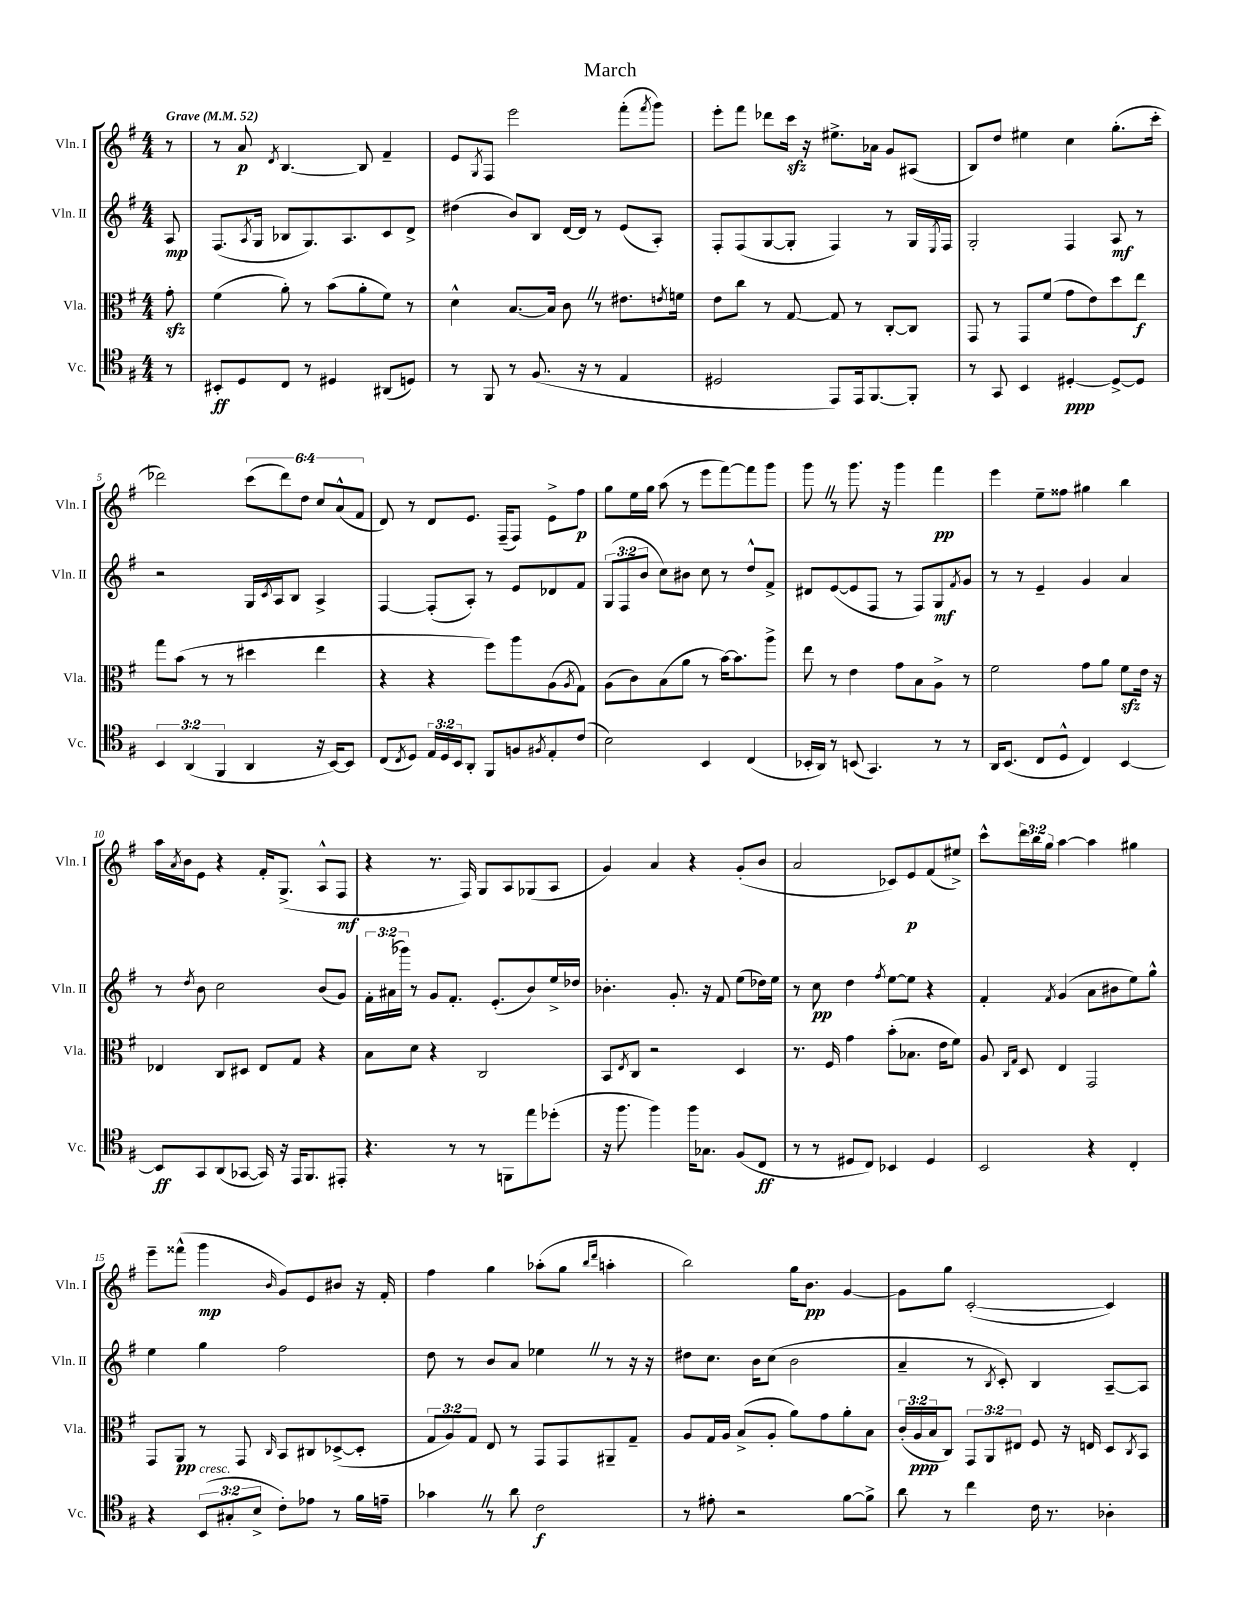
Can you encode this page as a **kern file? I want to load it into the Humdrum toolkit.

**kern	**dynam	**kern	**dynam	**kern	**dynam	**kern	**dynam
*part4	*part4	*part3	*part3	*part2	*part2	*part1	*part1
*staff4	*staff4	*staff3	*staff3	*staff2	*staff2	*staff1	*staff1
*I"Vc.	*	*I"Vla.	*	*I"Vln. II	*	*I"Vln. I	*
*I'Vc.	*	*I'Vla.	*	*I'Vln. II	*	*I'Vln. I	*
*clefC4	*	*clefC3	*	*clefG2	*	*clefG2	*
*k[f#]	*	*k[f#]	*	*k[f#]	*	*k[f#]	*
*M4/4	*	*M4/4	*	*M4/4	*	*M4/4	*
*MM52	*	*MM52	*	*MM52	*	*MM52	*
=	=	=	=	=	=	=	=
!	!	!	!	!	!	!LO:TX:a:B:t=Grave	!
8r	.	8gzz'\	.	8A/	mp	8r	.
=1	=1	=1	=1	=1	=1	=1	=1
8BB#X'/L	ff	(4f#\	.	(8.F#/L	.	8r	.
8D/	.	.	.	.	.	8a/	p
.	.	.	.	8qA/	.	.	.
.	.	.	.	16G/Jk	.	.	.
.	.	.	.	.	.	8qd/	.
8C/J	.	8a'\)	.	8B-X/L	.	[4.B/	.
8r	.	8r	.	8.G/)	.	.	.
4D#X/	.	(8b\L	.	.	.	.	.
.	.	.	.	8.A/	.	.	.
.	.	8a'\	.	.	.	8B/]	.
(8AA#X/L	.	8f#\J)	.	8c/	.	4f#~/	.
8Dn/J)	.	8r	.	8d^/J	.	.	.
=2	=2	=2	=2	=2	=2	=2	=2
8r	.	4d^^\	.	(4dd#X\	.	8e/L	.
.	.	.	.	.	.	8qG/	.
8FF#/	.	.	.	.	.	8F#/J	.
8r	.	[8.B/L	.	8b/L)	.	2eee\	.
(8.F#/	.	.	.	8B/J	.	.	.
.	.	16B/Jk]	.	.	.	.	.
.	.	8cZ\	.	[16d/LL	.	.	.
16r	.	.	.	16d/JJ]	.	.	.
8r	.	8r	.	8r	.	.	.
4E/	.	8.e#X\L	.	(8e/L	.	(8fff#'\L	.
.	.	.	.	.	.	8qfff#/	.
.	.	.	.	8A'/J)	.	8ggg\J)	.
.	.	8qen/	.	.	.	.	.
.	.	16fn\Jk	.	.	.	.	.
=3	=3	=3	=3	=3	=3	=3	=3
2D#X/	.	8e\L	.	8F#'/L	.	8eee'\L	.
.	.	8cc\J	.	(8F#/	.	8fff#\J	.
.	.	8r	.	[8G/	.	8ddd-X\L	.
.	.	[8G/	.	8G'/J]	.	16ccczz\Jk	.
.	.	.	.	.	.	16r	.
8EE/L)	.	8G/]	.	4F#/)	.	8.ee#X^\L	.
16EE/k	.	8r	.	.	.	.	.
[8.FF#/	.	.	.	.	.	16a-X\Jk	.
.	.	[8C'/L	.	8r	.	8g/L	.
8FF#'/J]	.	8C/J]	.	16G/LL	.	(8A#X/J	.
.	.	.	.	8qE/	.	.	.
.	.	.	.	16F#/JJ	.	.	.
=4	=4	=4	=4	=4	=4	=4	=4
8r	.	8GG/	.	2G'/	.	8B/L)	.
8GG/	.	8r	.	.	.	8dd/J	.
4BB/	.	8GG/L	.	.	.	4ee#X\	.
.	.	(8f#/J	.	.	.	.	.
[4D#X'/	ppp	8g\L	.	4F#/	.	4cc\	.
.	.	8e\)	.	.	.	.	.
8D#^/L_	.	8dd\	.	8A/	mf	(8.gg'\L	.
8D#/J]	.	8ee\J	f	8r	.	.	.
.	.	.	.	.	.	16ccc'\Jk	.
!!LO:LB:g=z
=5	=5	=5	=5	=5	=5	=5	=5
6BB/	.	8gg\L	.	2r	.	2ddd-X\)	.
.	.	(8b\J	.	.	.	.	.
(6AA/	.	.	.	.	.	.	.
.	.	8r	.	.	.	.	.
6FF#/	.	.	.	.	.	.	.
.	.	8r	.	.	.	.	.
4AA/	.	4dd#X\	.	16G/LL	.	(12ccc\L	.
.	.	.	.	8qc/	.	.	.
.	.	.	.	16A/J	.	.	.
.	.	.	.	.	.	12ddd-\)	.
.	.	.	.	8B/J	.	.	.
.	.	.	.	.	.	12dd\J	.
16r	.	4ee\	.	4A^/	.	12cc/L	.
[16BB/KL)	.	.	.	.	.	.	.
.	.	.	.	.	.	(12a^^/	.
8BB/J]	.	.	.	.	.	.	.
.	.	.	.	.	.	12f#/J	.
=6	=6	=6	=6	=6	=6	=6	=6
(8C/L	.	4r	.	[4F#/	.	8d/)	.
8qC/	.	.	.	.	.	.	.
8D/J)	.	.	.	.	.	8r	.
24E/LL	.	4r	.	(8F#'/L]	.	8d/L	.
24D/	.	.	.	.	.	.	.
24BB/J	.	.	.	.	.	.	.
8AA'/J	.	.	.	8A'/J)	.	8.e/J	.
8FF#/L	.	8ff#\L)	.	8r	.	.	.
.	.	.	.	.	.	(16F#~/KL	.
8Fn/	.	8aa\	.	8e/L	.	8F#/J)	.
8qF#X/	.	.	.	.	.	.	.
8E'/	.	(8A\	.	8d-X/	.	8e^\L	.
.	.	8qA/	.	.	.	.	.
(8c/J	.	8G\J)	.	8f#/J	.	8ff#\J	p
=7	=7	=7	=7	=7	=7	=7	=7
2B\)	.	(8A\L	.	(12G/L	.	8gg\L	.
.	.	.	.	12F#/	.	.	.
.	.	8c\)	.	.	.	16ee\L	.
.	.	.	.	12b/J	.	.	.
.	.	.	.	.	.	16gg\JJ	.
.	.	(8B\	.	8cc\L)	.	(8aa\	.
.	.	8a\J	.	8b#X\J	.	8r	.
4BB/	.	8r	.	8cc\	.	8eee\L	.
.	.	[16b\KL)	.	8r	.	[8fff#\)	.
.	.	8.b\]	.	.	.	.	.
(4C/	.	.	.	8dd^^/L	.	8fff#\]	.
.	.	8aa^\J	.	8f#^/J	.	8ggg\J	.
=8	=8	=8	=8	=8	=8	=8	=8
16BB-X'/LL	.	8ee\	.	8d#X/L	.	8gggZ\	.
16AA/JJ)	.	.	.	.	.	.	.
8r	.	8r	.	([8e/	.	8r	.
(8BBn/	.	4e\	.	8e/]	.	8.ggg\	.
4.GG/)	.	.	.	8F#/J	.	.	.
.	.	.	.	.	.	16r	.
.	.	8g\L	.	8r	.	4ggg\	.
.	.	8B\	.	8F#/L)	.	.	.
8r	.	8A^\J	.	8G/	mf	4fff#\	pp
.	.	.	.	8qf#/	.	.	.
8r	.	8r	.	8g/J	.	.	.
=9	=9	=9	=9	=9	=9	=9	=9
16AA/KL	.	2f#\	.	8r	.	4eee\	.
(8.BB/J	.	.	.	.	.	.	.
.	.	.	.	8r	.	.	.
8C/L	.	.	.	4e~/	.	8ee~\L	.
8D^^/J	.	.	.	.	.	8ff##X\J	.
4C/)	.	8g\L	.	4g/	.	4gg#X\	.
.	.	8a\J	.	.	.	.	.
[4BB/	.	8f#zz\L	.	4a/	.	4bb\	.
.	.	16e\Jk	.	.	.	.	.
.	.	16r	.	.	.	.	.
!!LO:LB:g=z
=10	=10	=10	=10	=10	=10	=10	=10
8BB/L]	ff	4E-X/	.	8r	.	16aa\LL	.
.	.	.	.	.	.	8qa/	.
.	.	.	.	.	.	16b\J	.
.	.	.	.	8qdd/	.	.	.
8GG/	.	.	.	8b\	.	8e\J	.
(8AA/	.	8C/L	.	2cc\	.	4r	.
[8GG-X/J	.	8D#X/J	.	.	.	.	.
16GG-/])	.	8E-/L	.	.	.	16f#'/KL	.
16r	.	.	.	.	.	(8.G^/J	.
16EE/KL	.	8G/J	.	.	.	.	.
8.FF#/	.	.	.	.	.	.	.
.	.	4r	.	(8b/L	.	8A^^/L	.
8EE#X'/J	.	.	.	8g/J)	.	8F#/J	mf
=11	=11	=11	=11	=11	=11	=11	=11
4.r	.	8B\L	.	24f#'\LL	.	4r	.
.	.	.	.	(24a#X\	.	.	.
.	.	.	.	24ggg-X\JJ)	.	.	.
.	.	8d\J	.	8r	.	.	.
.	.	4r	.	8g/L	.	8.r	.
8r	.	.	.	8.f#'/J	.	.	.
.	.	.	.	.	.	16F#/)	.
8r	.	2C/	.	.	.	8G/L	.
.	.	.	.	(8.e'/L	.	.	.
8FFn\L	.	.	.	.	.	8A/	.
8ee\	.	.	.	8b/)	.	(8G-X/	.
(8dd-X'\J	.	.	.	16ee^/L	.	8A/J	.
.	.	.	.	16dd-X/JJ	.	.	.
=12	=12	=12	=12	=12	=12	=12	=12
16r	.	8BB/L	.	4.b-X'\	.	4g/)	.
8.ff#\	.	.	.	.	.	.	.
.	.	8qE/	.	.	.	.	.
.	.	8C/J	.	.	.	.	.
4ff#\)	.	2r	.	.	.	4a/	.
.	.	.	.	8.g'/	.	.	.
16ff#\KL	.	.	.	.	.	4r	.
8.G-X\J	.	.	.	16r	.	.	.
.	.	.	.	8f#/	.	.	.
(8F#/L	.	4D/	.	(8ee\L	.	(8g'/L	.
8C/J	ff	.	.	16dd-X\L)	.	8b/J	.
.	.	.	.	16ee\JJ	.	.	.
=13	=13	=13	=13	=13	=13	=13	=13
8r	.	8.r	.	8r	.	2a/	.
8r	.	.	.	8cc\	pp	.	.
.	.	16F#/	.	.	.	.	.
8D#X/L	.	4g\	.	4dd\	.	.	.
8C/J)	.	.	.	.	.	.	.
.	.	.	.	8qff#/	.	.	.
4BB-X/	.	(8b'\L	.	[8ee\L	.	8c-X/L)	.
.	.	8.B-X\J	.	8ee\J]	.	8e/	p
4D#/	.	.	.	4r	.	(8f#/	.
.	.	16e\KL	.	.	.	.	.
.	.	8f#\J)	.	.	.	8ee#X^/J)	.
=14	=14	=14	=14	=14	=14	=14	=14
2BB/	.	8A/	.	4f#'/	.	8ccc^^\L	.
.	.	16qqC/LL	.	.	.	.	.
.	.	16qqG/JJ	.	.	.	.	.
.	.	8D/	.	.	.	24ddd\L	.
.	.	.	.	.	.	24bb\	.
.	.	.	.	.	.	24gg\JJ	.
.	.	.	.	8qf#/	.	.	.
.	.	4E/	.	(4g/	.	[4aa\	.
4r	.	2GG/	.	8a\L	.	4aa\]	.
.	.	.	.	8b#X\	.	.	.
4C'/	.	.	.	8ee\)	.	4gg#X\	.
.	.	.	.	8gg^^\J	.	.	.
!!LO:LB:g=z
=15	=15	=15	=15	=15	=15	=15	=15
4r	.	8GG/L	.	4ee\	.	8eee~\L	.
.	.	8AA/J	pp	.	.	(8fff##X^^\J	.
!LO:TX:a:i:t=cresc.	!	!	!	!	!	!	!
(12BB/L	.	8r	.	4gg\	.	4ggg\	mp
12G#X'/	.	.	.	.	.	.	.
.	.	8GG/	.	.	.	.	.
12B^/J	.	.	.	.	.	.	.
.	.	16qqC/	.	.	.	16qqb/	.
8c'\L)	.	8BB/L	.	2ff#\	.	8g/L)	.
8e-X\J	.	8C#X/	.	.	.	8e/	.
8r	.	([8D-X^/	.	.	.	8b#X/J	.
16f#\LL	.	8D-'/J]	.	.	.	16r	.
16en~\JJ	.	.	.	.	.	16f#'/	.
=16	=16	=16	=16	=16	=16	=16	=16
4g-XZ\	.	12G/L	.	8dd\	.	4ff#\	.
.	.	12A/)	.	.	.	.	.
.	.	.	.	8r	.	.	.
.	.	12G/J	.	.	.	.	.
8r	.	8E/	.	8b/L	.	4gg\	.
8a\	.	8r	.	8a/J	.	.	.
2c\	f	8GG/L	.	4ee-XZ\	.	(8aa-X'\L	.
.	.	8GG/	.	.	.	8gg\J	.
.	.	.	.	.	.	16qqbb/LL	.
.	.	.	.	.	.	16qqddd/JJ	.
.	.	8AA#X~/	.	8r	.	4aan'\	.
.	.	8G~/J	.	16r	.	.	.
.	.	.	.	16r	.	.	.
=17	=17	=17	=17	=17	=17	=17	=17
8r	.	8A/L	.	8dd#X\L	.	2bb\)	.
8e#X'\	.	16G/L	.	8.cc\J	.	.	.
.	.	16A/JJ	.	.	.	.	.
2r	.	(8B^/L	.	.	.	.	.
.	.	.	.	16b\KL	.	.	.
.	.	8A'/J	.	(8cc\J	.	.	.
.	.	8a\L)	.	2b\	.	16gg\KL	.
.	.	.	.	.	.	8.b\J	pp
.	.	8g\	.	.	.	.	.
[8f#\L	.	8a'\	.	.	.	[4g/	.
8f#^\J]	.	8B\J	.	.	.	.	.
=18	=18	=18	=18	=18	=18	=18	=18
8a\	.	(24c'/LL	.	4a~/	.	8g\L]	.
.	.	24A/	ppp	.	.	.	.
.	.	24B/J	.	.	.	.	.
8r	.	8C/J)	.	.	.	8gg\J	.
4cc\	.	12GG/L	.	8r	.	([2c'/	.
.	.	12AA/	.	.	.	.	.
.	.	.	.	8qB/	.	.	.
.	.	.	.	8c'/)	.	.	.
.	.	12E#X/J	.	.	.	.	.
16c\	.	8F#/	.	4B/	.	.	.
8.r	.	.	.	.	.	.	.
.	.	16r	.	.	.	.	.
.	.	16En/	.	.	.	.	.
4A-X'\	.	8D/L	.	[8A~/L	.	4c/])	.
.	.	8qC/	.	.	.	.	.
.	.	8BB/J	.	8A/J]	.	.	.
==	==	==	==	==	==	==	==
*-	*-	*-	*-	*-	*-	*-	*-
